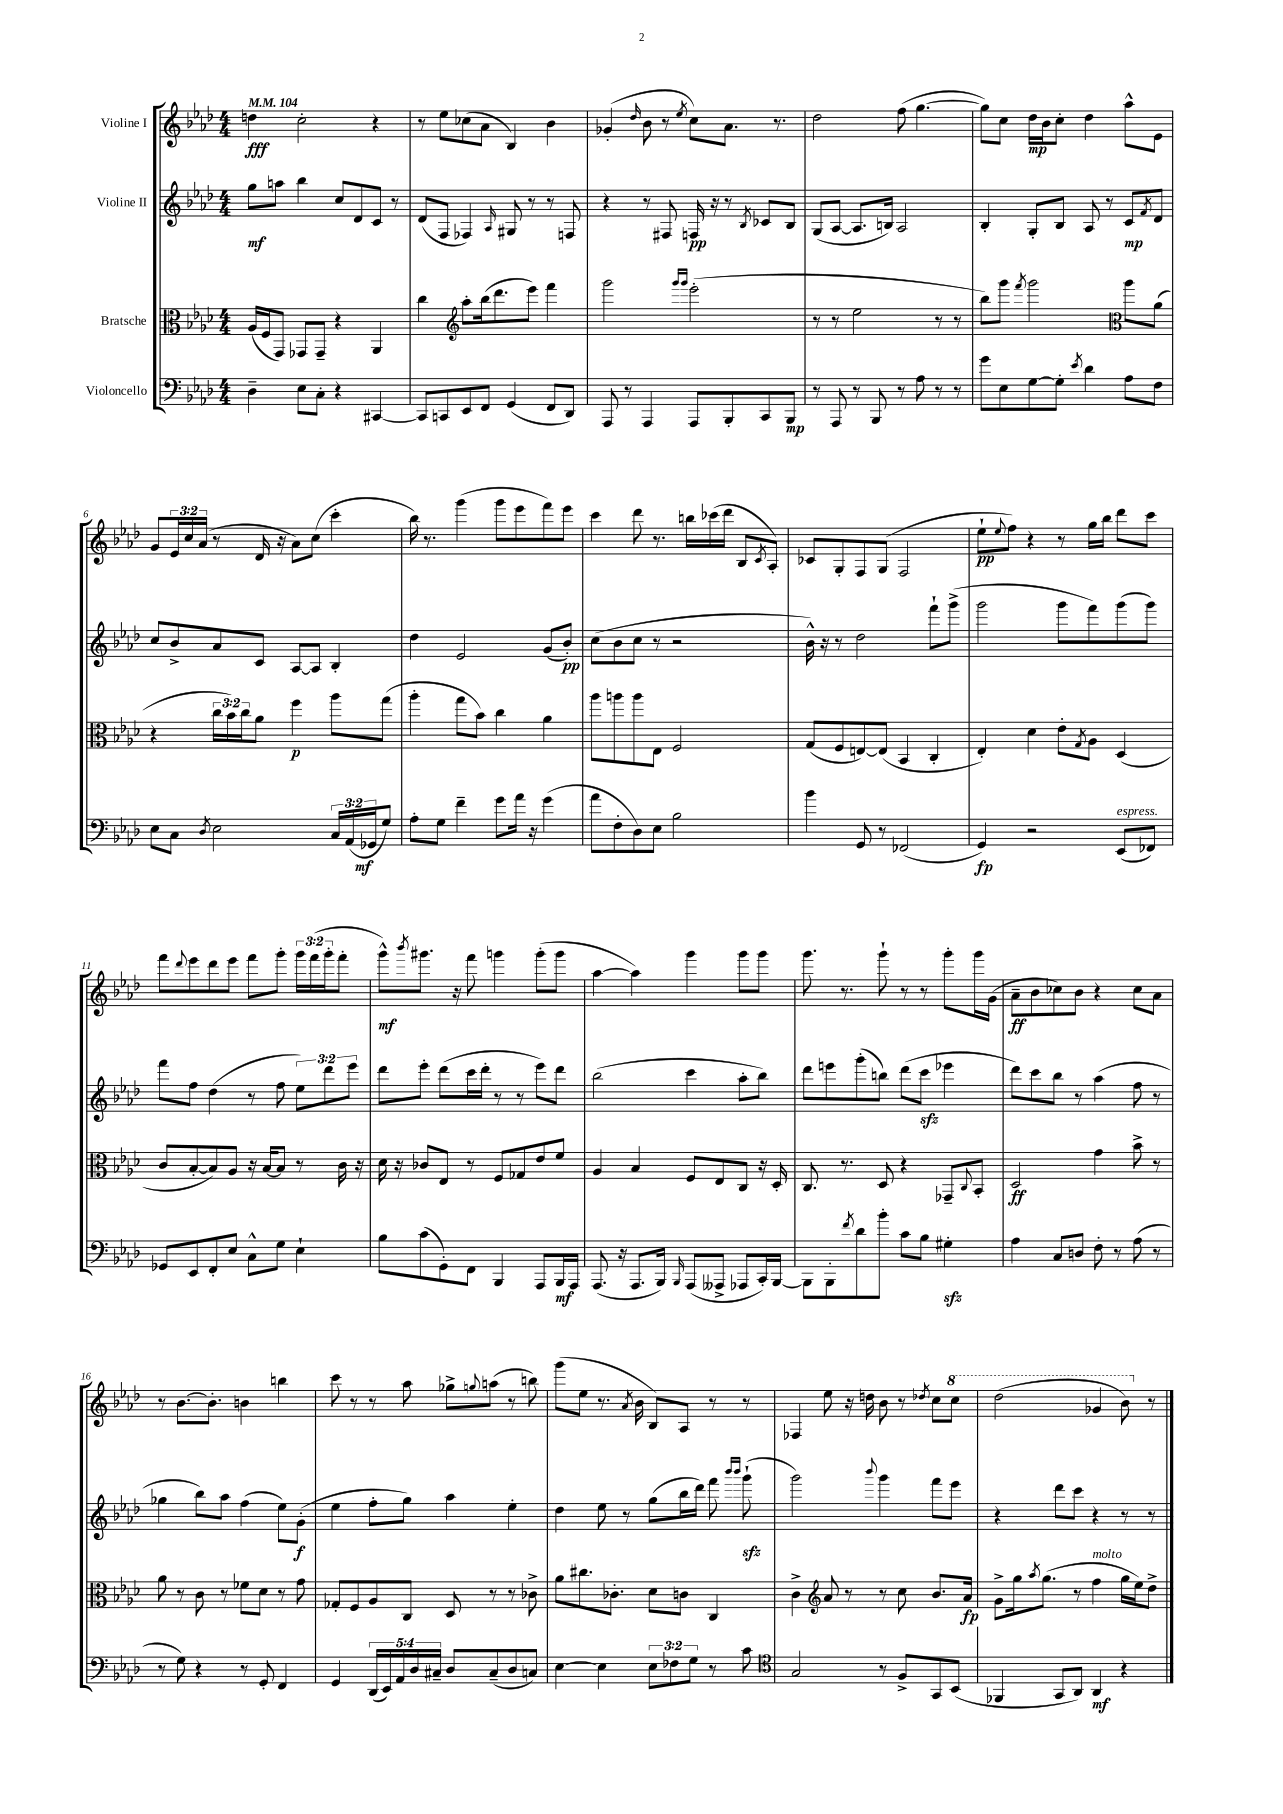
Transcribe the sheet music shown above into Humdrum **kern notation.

**kern	**kern	**kern	**kern
*staff4	*staff3	*staff2	*staff1
*clefF4	*clefC3	*clefG2	*clefG2
*k[b-e-a-d-]	*k[b-e-a-d-]	*k[b-e-a-d-]	*k[b-e-a-d-]
*M4/4	*M4/4	*M4/4	*M4/4
*MM104	*MM104	*MM104	*MM104
4D-~	(16A-	8gg	4dd
.	16F	.	.
.	8GG)	8aa	.
8E-	8GG-	4bb-	2cc'
8C'	8GG-~	.	.
4r	4r	8cc	.
.	.	8d-	.
[4CC#	4AA-	8c	4r
.	.	8r	.
=	=	=	=
8CC#]	4cc	(8d-	8r
8CC	.	8F	8ee-
*	*clefG2	*	*
8EE-	8aa-'	4F-)	(8cc-
8FF	(16bb-	.	8a-
.	8.ddd-	.	.
.	.	16qqA-	.
(4GG	.	8G#	4B-)
.	8eee-)	8r	.
8FF	4fff	8r	4b-
8DD-)	.	8F	.
=	=	=	=
8AAA-	2ggg	4r	(4g-'
8r	.	.	.
.	.	.	16qqdd-
4AAA-	.	8r	8b-
.	.	8F#	8r
.	16qqggg	.	.
.	16qqggg	.	8qee-
8AAA-	(2eee-'	16F	8cc)
.	.	16r	.
8BBB-'	.	8r	8.a-
.	.	8qB-	.
8CC	.	8c-	.
.	.	.	8.r
8BBB-	.	8B-	.
=	=	=	=
8r	8r	(8G	2dd-
8AAA-	8r	[8A-	.
8r	2ee-	8.A-]	.
8BBB-	.	.	.
.	.	16B)	.
8r	.	2A-	(8ff
8A-	.	.	[4.gg
8r	8r	.	.
8r	8r	.	.
=	=	=	=
8g	8bb-)	4B-'	8gg])
8E-	8ggg	.	8cc
.	8qfff	.	.
[8G	2ggg	8G'	16dd-
.	.	.	16b-
8G']	.	8B-	8cc'
8qe-	.	.	.
4d-	.	8A-	4dd-
.	.	8r	.
*	*clefC3	*	*
8A-	8aa-	8c	8aa-^^
.	.	8qf	.
8F	(8a-	8d-	8e-
=	=	=	=
8E-	4r	8cc	8g
8C	.	8b-^	24e-
.	.	.	24cc
.	.	.	(24a-
8qD-	.	.	.
2E-	24cc	8a-	8r
.	24b-)	.	.
.	24cc	.	.
.	8a-	8c	16d-
.	.	.	16r
.	4ff	[8A-	8a-)
.	.	8A-]	(8cc
24C	8aa-	4B-'	4ccc'
(24AA-	.	.	.
24GG-	.	.	.
8G)	(8gg	.	.
=	=	=	=
8A-'	4aa-'	4dd-	16bb-)
.	.	.	8.r
8G	.	.	.
4f~	8gg	2e-	(4ggg
.	8b-)	.	.
8g	4cc	.	8ggg
16a-	.	.	8eee-
16r	.	.	.
(4g	4a-	(8g	8fff)
.	.	8b-')	8eee-
=	=	=	=
8a-	8aa-	(8cc	4ccc
8F'	8aa	8b-	.
8D-)	8aa	8cc	8ddd-
8E-	8E-	8r	8.r
2B-	2F	2r	.
.	.	.	16bb
.	.	.	(16ccc-
.	.	.	16ddd-
.	.	.	8B-
.	.	.	8qc
.	.	.	8A-')
=	=	=	=
4b-	(8G	16b-^^)	8c-
.	.	16r	.
.	8F	8r	8G'
8GG	[8E)	2dd-	8F
8r	(8E]	.	(8G
(2FF-	4BB-	.	2F
.	4C'	8fff`	.
.	.	(8ggg^	.
=	=	=	=
4GG)	4E-')	2ggg	8ee-`
.	.	.	8qqee-
.	.	.	8ff)
2r	4d-	.	4r
.	8e-'	8ggg	8r
.	8qG	.	.
.	8A-	8fff)	16gg
.	.	.	16bb-
(8EE-	(4D-	(8ggg	8ddd-
8FF-)	.	8ggg)	8ccc
=	=	=	=
8GG-	8c	8fff	8fff
.	.	.	8qqddd-
8EE-	[8B-'	8ff	8eee-
8FF'	8B-])	(4dd-	8ddd-
8E-	8A-	.	8eee-
8C^^	16r	8r	8fff
.	[16B-	.	.
8G	8B-]	8ff	8ggg'
4E-`	8r	12ee-)	24ggg
.	.	.	(24fff
.	.	12ddd-	24ggg'
.	16c	.	8fff'
.	.	12eee-	.
.	16r	.	.
=	=	=	=
8B-	16d-	8ddd-	8ggg^^)
.	16r	.	.
.	.	.	8qbbb-
(8c	8c-	8eee-'	8.ggg#
8GG')	8E-	(8ddd-	.
.	.	.	16r
8FF	8r	16ccc	8fff
.	.	16ddd-'	.
4BBB-	8F	8r	4ggg
.	8G-	8r	.
8AAA-	8e-	8eee-)	(8ggg'
16BBB-	8f	8ddd-	8ggg
16AAA-	.	.	.
=	=	=	=
(8.AAA-	4A-	(2bb-	[4aa-
16r	.	.	.
8.AAA-	4B-	.	4aa-])
16BBB-)	.	.	.
16qqBBB-	.	.	.
(8AAA-	8F	4ccc	4ggg
8AAA--^	8E-	.	.
8AAA-	8C	8aa-'	8ggg
16CC')	16r	8bb-)	8ggg
[16BBB-	16D-'	.	.
=	=	=	=
8BBB-]	8.C	8ddd-	8.ggg
8BBB-'	.	8eee	.
.	8.r	.	8.r
8qf	.	.	.
8d-	.	(8ggg'	.
8b-'	8D-	8bb)	8ggg`
8c	4r	(8ddd-	8r
8B-	.	8ccc	8r
4G#'	8GG-~	4eee-	8ggg'
.	8qqC	.	.
.	8BB-'	.	16ggg
.	.	.	(16g
=	=	=	=
4A-	2D-	8ddd-)	8a-~
.	.	8ccc	8b-
8C	.	8bb-	8cc-)
8D	.	8r	8b-
8F'	4g	(4aa-	4r
8r	.	.	.
(8A-	8b-^	8ff	8cc-
8r	8r	8r	8a-
=	=	=	=
8r	8a-	4gg-	8r
8G)	8r	.	[8.b-
4r	8c	8bb-)	.
.	.	.	8.b-']
.	8r	8aa-	.
8r	8f-	(4ff	4b
8GG'	8d-	.	.
4FF	8r	8ee-)	4bb
.	8g	(8g'	.
=	=	=	=
4GG	8G-'	4ee-	8ccc
.	8F	.	8r
(20DD-	8A-	8ff'	8r
20EE-)	.	.	.
20AA-	.	.	.
.	8C	8gg)	8aa-
20D-	.	.	.
20C#~	.	.	.
8D-	8D-	4aa-	8gg-^
.	.	.	8qqgg
(8C#~	8r	.	(8aa
8D-	8r	4ee-'	8r
8C)	8c-^	.	8bb)
=	=	=	=
[4E-	8a-	4dd-	(8ggg
.	8.cc#	.	8ee-
4E-]	.	8ee-	8.r
.	8.c-'	.	.
.	.	8r	.
.	.	.	8qa-
.	.	.	16b-
12E-	8d-	(8gg	8B-)
12F-	.	.	.
.	8c	16bb-	8A-
12G	.	.	.
.	.	16ddd-)	.
8r	4C	8fff	8r
.	.	16qqbbb-	.
.	.	16qqbbb-	.
8c	.	(8ggg`	8r
=	=	=	=
*clefC4	*	*	*
2G	4c^	2ggg)	4F-
*	*clefG2	*	*
.	8a-	.	8ee-
.	8r	.	16r
.	.	.	16dd
.	.	8qqbbb-	.
8r	8r	4ggg	8b-
8F^	8cc	.	8r
.	.	.	8qdd-
8GG	8.b-	8fff	8cc
(8BB-	.	8eee-	8ccc
.	16a-	.	.
=	=	=	=
4FF-	8g^	4r	(2ddd-
.	16gg	.	.
.	8qaa-	.	.
.	(8.gg	.	.
8GG	.	8ddd-	.
8AA-)	8r	8ccc	.
4AA-	4ff	4r	4gg-
4r	16gg	8r	8bb-)
.	16ee-)	.	.
.	8dd-^	8r	8r
==	==	==	==
*-	*-	*-	*-
